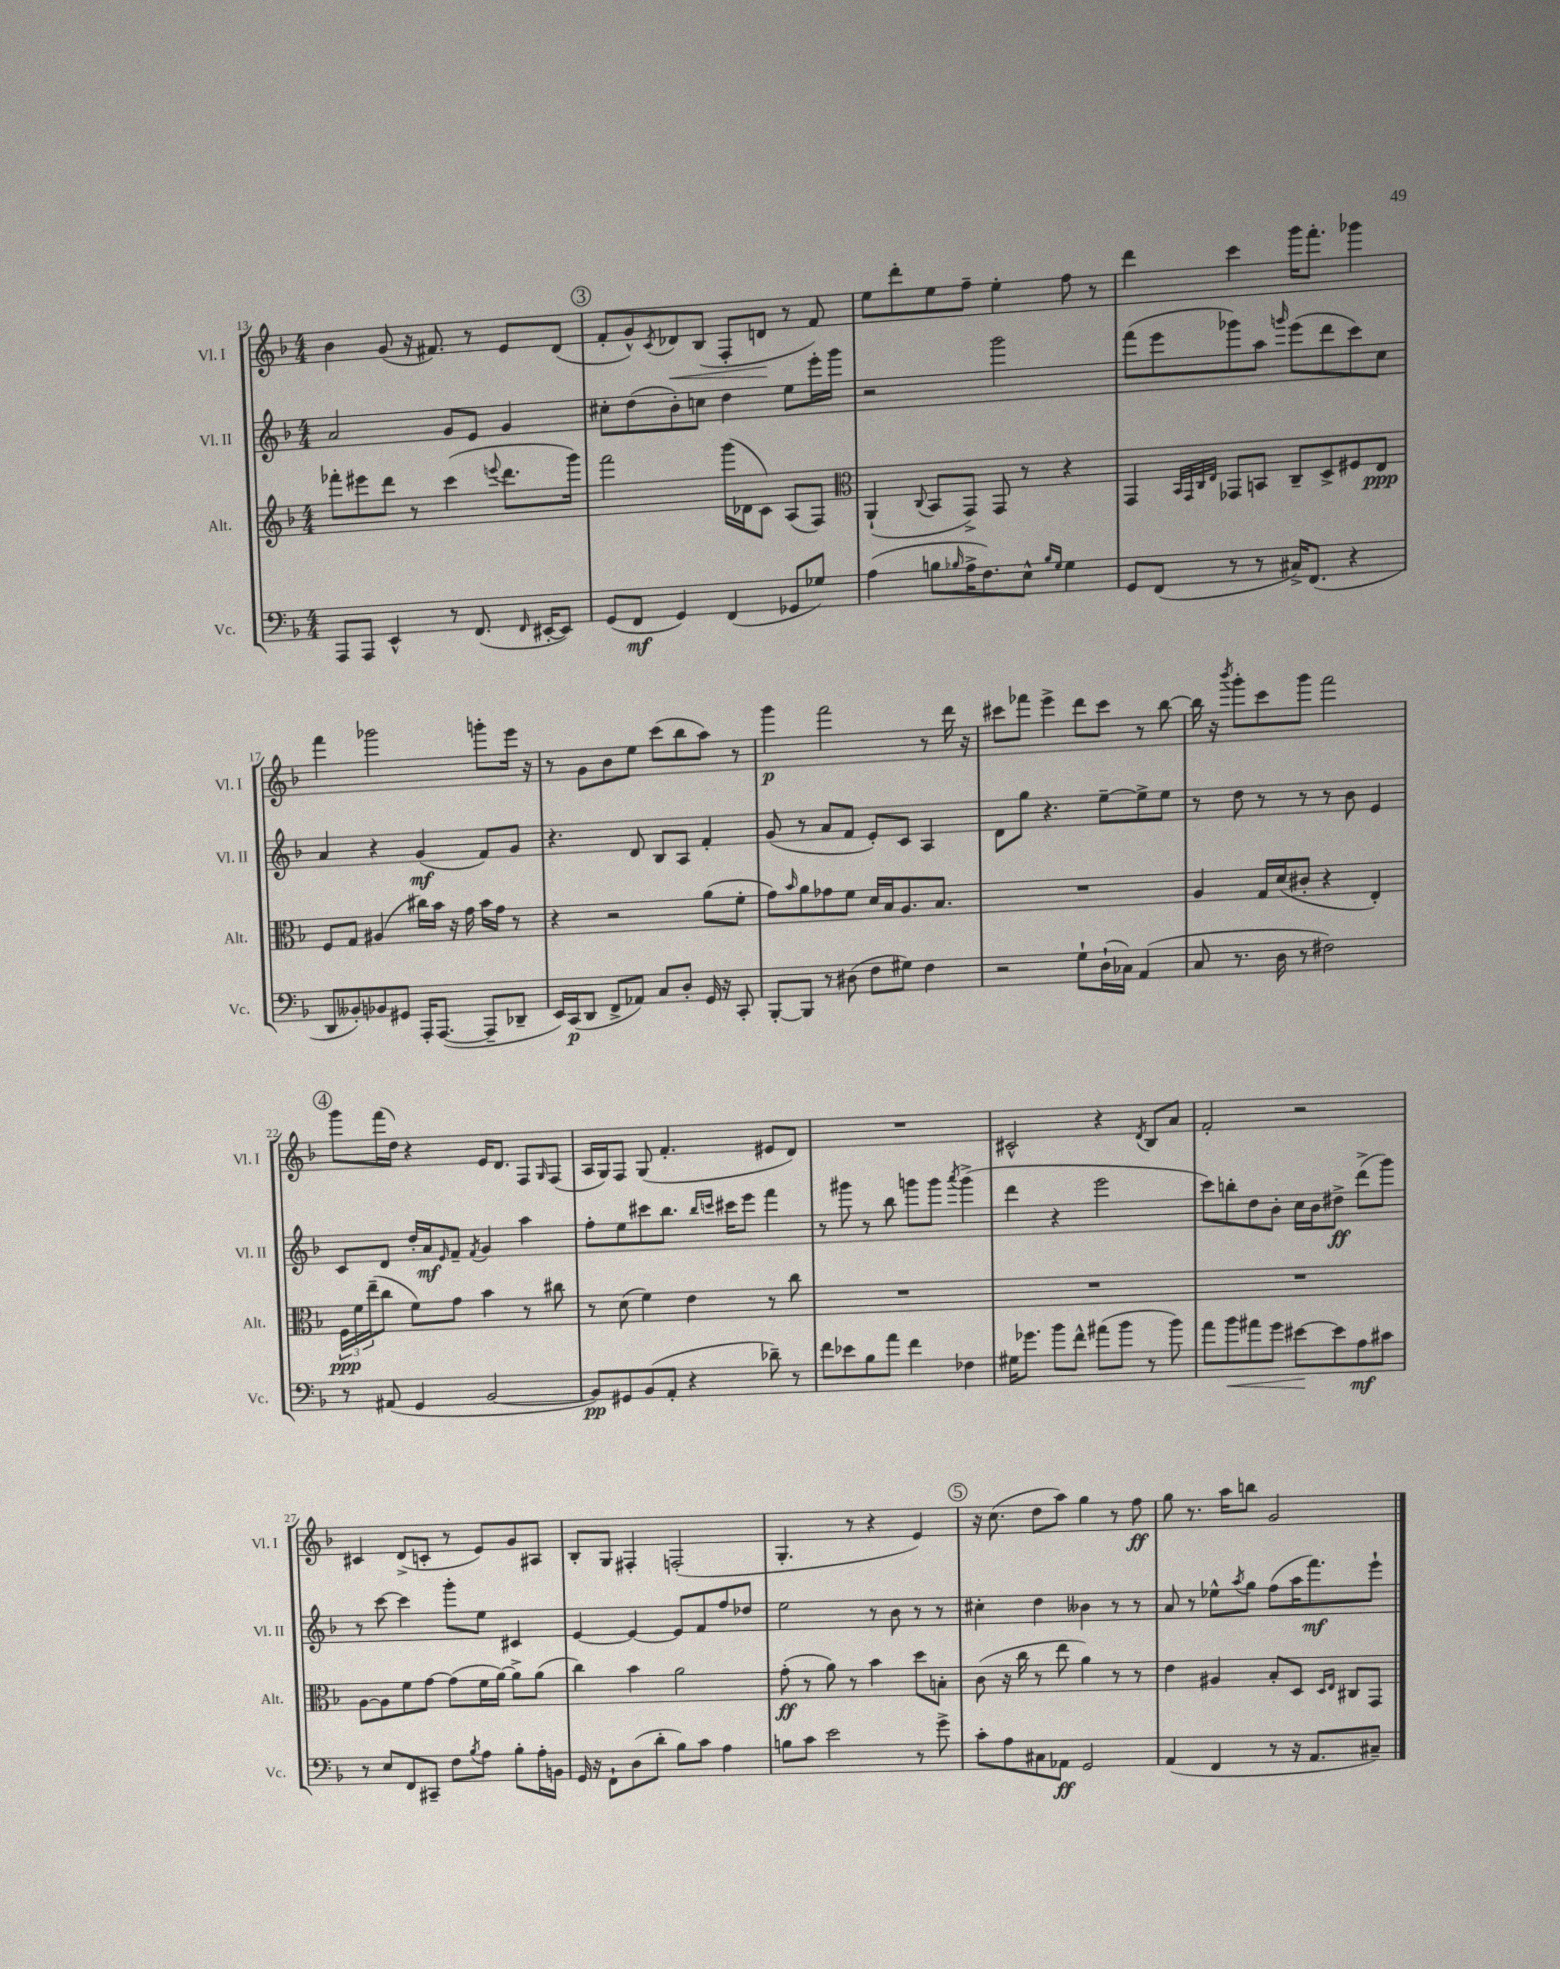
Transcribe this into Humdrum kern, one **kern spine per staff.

**kern	**kern	**kern	**kern
*staff4	*staff3	*staff2	*staff1
*clefF4	*clefG2	*clefG2	*clefG2
*k[b-]	*k[b-]	*k[b-]	*k[b-]
*M4/4	*M4/4	*M4/4	*M4/4
8AAA	8fff-'	2a	4b-
8AAA	8eee#	.	.
4EE^^	8ddd	.	(8g
.	8r	.	16r
.	.	.	8.f#)
8r	(4ccc	8g	.
(8.FF	.	8e	8r
.	8qqeee	.	.
.	8.ddd	4g	8e
16qqFF	.	.	.
[16EE#'	.	.	.
8EE#])	.	.	(8d
.	16ggg)	.	.
=	=	=	=
(8GG	2fff	8cc#'	8f'
8FF	.	(8dd	8g^^)
.	.	.	8qc
4GG)	.	8b-')	8d-
.	.	8cc	(8B-
(4FF	(16ggg	4dd	8F'
.	16d-	.	.
.	8c)	.	8d
8GG-	(8A	8ee	8r
8G-)	8F)	16eee'	8f)
.	.	16ggg	.
=	=	=	=
*	*clefC3	*	*
(4A	(4AA`	2r	8ee
.	.	.	8ddd'
.	8qqC	.	.
8B	8BB-	.	8ee
16qqB-	.	.	.
16A^	8GG^)	.	8ff~
8.F)	.	.	.
.	8GG	2ggg	4ee'
8E^^	8r	.	.
16qqB-	.	.	.
16qqG	.	.	.
4G	4r	.	8ff
.	.	.	8r
=	=	=	=
8GG	4GG	(8fff	4ddd
(8FF	.	8eee	.
.	32qqBB-	.	.
.	32qqGG	.	.
.	32qqC	.	.
.	32qqE	.	.
8r	8GG-	8ggg-)	4ccc
8r	8BB	8aa	.
.	.	16qqggg	.
16C#^)	8C~	(8eee	16ggg
(8.FF	.	.	8.fff'
.	8D^	8ddd	.
4r	8F#	8ccc)	4ggg-
.	8E	8cc	.
=	=	=	=
8DD	8F	4a	4fff
8BB--')	8G	.	.
8BB-	(4A#	4r	2ggg-
8GG#	.	.	.
16AAA'	16cc#)	(4g	.
([8.AAA	16b-	.	.
.	16r	.	.
.	16g	.	.
8AAA~]	16b-	8f)	8ggg'
.	16g	.	.
8DD-~	8r	8g	16eee
.	.	.	16r
=	=	=	=
16EE)	4r	4.r	8r
(16CC	.	.	.
8DD	.	.	8g
8FF^	2r	.	8b-
8AA-)	.	8d	8ee
8C	.	8B-	(8ccc
8D'	.	8A	8bb-
16GG	(8a	4f'	8aa)
16r	.	.	.
8CC'	8f'	.	8r
=	=	=	=
[8BBB-'	8g)	(8g	4ggg
.	16qqb-	.	.
8BBB-]	8a	8r	.
8r	8g-	8a	2fff
(8D#	8f	8f	.
8F	16d	8e')	.
.	16B-	.	.
8G#)	8.A	8c	.
4F	.	4A	8r
.	8.B-	.	.
.	.	.	16ddd
.	.	.	16r
=	=	=	=
2r	1r	8d	8ccc#
.	.	8gg	8fff-
.	.	4.r	4eee^
8G`	.	.	8ddd
(16D`	.	[8ee~	8ccc#
16C-)	.	.	.
(4AA	.	8ee^]	8r
.	.	8ee	[8bb-
=	=	=	=
8C	4A	8r	16bb-]
.	.	.	16r
.	.	.	8qbbb-
8.r	.	8dd	8ggg'
.	16G	8r	8ccc
16D	(16d	.	.
8r	8c#'	8r	8ggg
2F#)	4r	8r	2fff
.	.	8b-	.
.	4E')	4e	.
=	=	=	=
8r	24F	8c	8ggg
.	24f	.	.
.	(24ee~	.	.
(8AA#	8cc	8d	(16fff
.	.	.	16dd)
4GG	8f)	16dd'	4r
.	.	16a	.
.	.	16qqe	.
.	8g	8f~	.
.	.	8qf	.
[2BB-	4b-	4g	16e
.	.	.	8.d
.	8r	4aa	8F
.	.	.	16qqG
.	8cc#	.	(8F
=	=	=	=
8BB-])	8r	8ff'	16A
.	.	.	16G)
8GG#	(8d	8ee	8F
(8BB-	4f)	8ccc#	(8G
8AA'	.	8.bb-	4.f'
4r	4e	.	.
.	.	16qqbb-	.
.	.	16qqccc	.
.	.	16ccc#	.
.	.	8eee	.
8d-~)	8r	4fff	8e#
8r	8cc	.	8d)
=	=	=	=
8f	1r	8r	1r
8e-	.	8ggg#	.
8B-	.	8r	.
8a	.	8bb-	.
4f	.	8ggg	.
.	.	8ggg	.
.	.	8qaaa	.
4F-	.	(4ggg^	.
=	=	=	=
16G#	1r	4ddd	2c#^^
8.g-	.	.	.
8b-	.	4r	.
8f^^	.	.	.
(8a#	.	2eee	4r
8b-	.	.	.
.	.	.	8qd
8r	.	.	8B-
8b-)	.	.	8a
=	=	=	=
8a	1r	8ccc)	2f'
8b-	.	8bb'	.
8a#	.	8dd	.
8g	.	8b-'	.
[8e#	.	16cc	2r
.	.	16b-	.
8e#]	.	8dd#^	.
8A	.	(8ddd^	.
8c#	.	8ggg)	.
=	=	=	=
8r	[8A	8r	4c#
8E	8A]	[8ccc	.
8FF	8f	4ccc]	(8d^
8CC#~	[8g	.	8c'
8F	(8g]	8ggg'	8r
8qB-	.	.	.
8A	16f	8ee	8e)
.	[16a)	.	.
8B-'	8a^]	4c#	8g
16A'	(8a	.	8A#
16BB	.	.	.
=	=	=	=
16GG	4cc)	[4e	8B-'
16r	.	.	.
8FF`	.	.	8G
(8D	4b-	4e_	4F#'
8d'	.	.	.
8B-)	2a	8e]	(2F'
8c	.	8f	.
4A	.	8ff	.
.	.	8dd-	.
=	=	=	=
8B	(8g'	2ee	4.G'
8c	8r	.	.
2e	8a)	.	.
.	8r	.	8r
.	4b-	8r	4r
.	.	8b-	.
8r	8dd	8r	4e)
8g^	8B'	8r	.
=	=	=	=
8c'	(8c	4cc#'	16r
.	.	.	(8.cc
8A	16r	.	.
.	16cc	.	.
8C#	8r	4dd	8dd
8AA-	8ee	.	8aa)
2GG	4a)	4b--	4gg
.	8r	8r	8r
.	8r	8r	8ff
=	=	=	=
(4AA	4e	8a	8gg
.	.	8r	8.r
4FF	4A#	8ee-^^	.
.	.	.	16aa
.	.	8qaa	.
.	.	8gg	8bb
8r	8B-'	(8ff	2g
16r	8D	16aa	.
8.AA	.	8.fff)	.
.	16qqD	.	.
.	16qqE	.	.
.	8C#	.	.
8C#~)	8GG	8eee`	.
==	==	==	==
*-	*-	*-	*-
